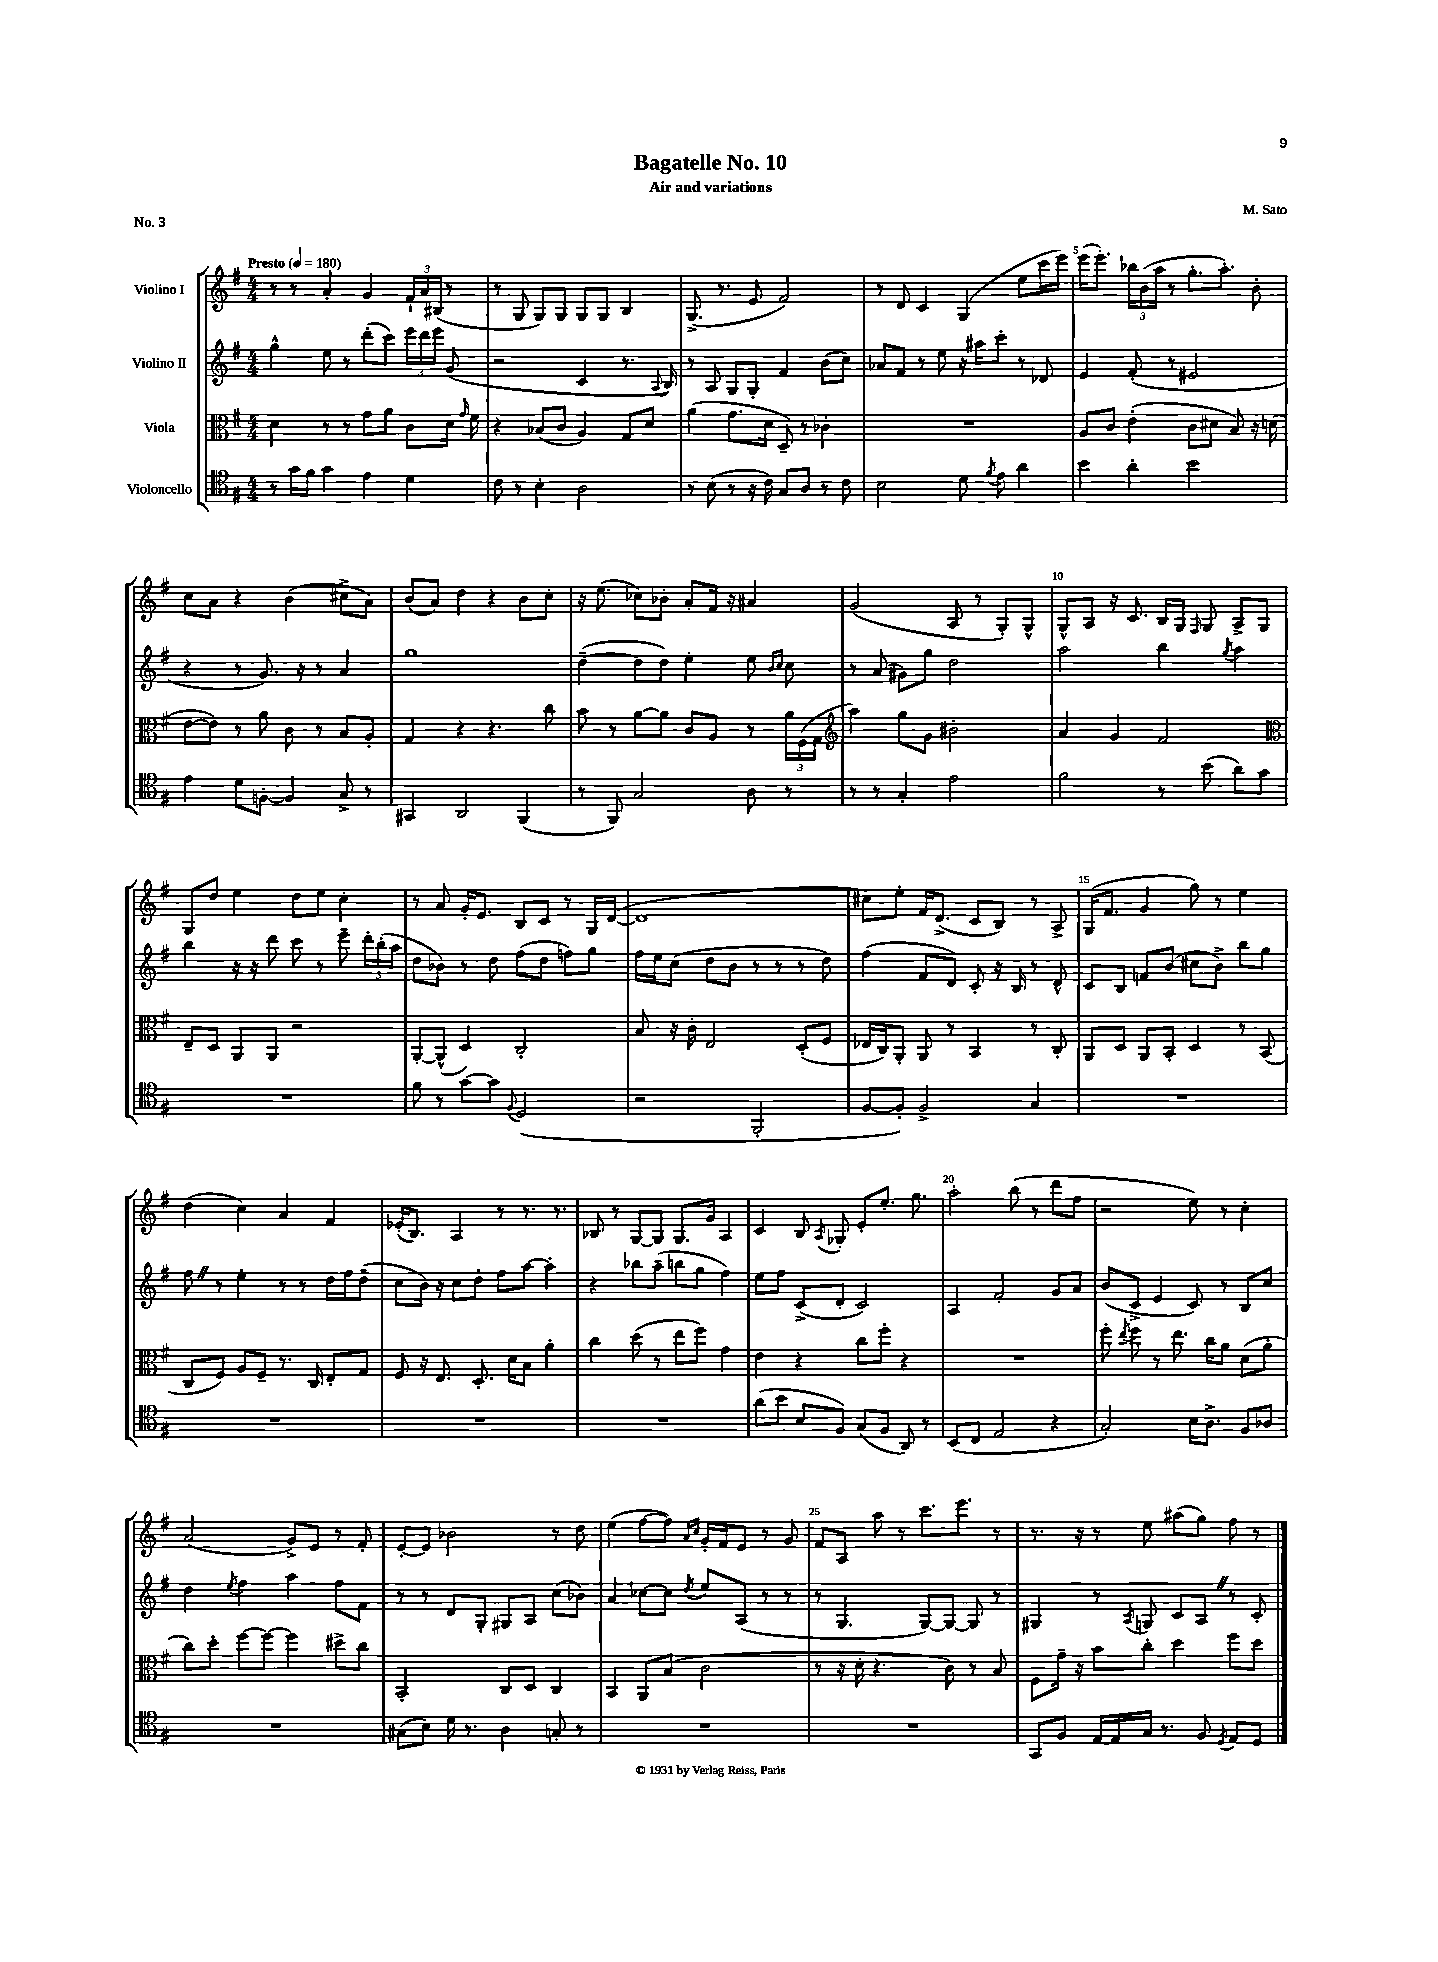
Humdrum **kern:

**kern	**kern	**kern	**kern
*part4	*part3	*part2	*part1
*staff4	*staff3	*staff2	*staff1
*I"Violoncello	*I"Viola	*I"Violino II	*I"Violino I
*clefC4	*clefC3	*clefG2	*clefG2
*k[f#]	*k[f#]	*k[f#]	*k[f#]
*M4/4	*M4/4	*M4/4	*M4/4
*MM180	*MM180	*MM180	*MM180
=1	=1	=1	=1
!	!	!	!LO:TX:a:B:t=Presto
8r	4d\	4gg^^\	8r
16g\LL	.	.	8r
16f#\JJ	.	.	.
4g\	8r	8ee\	4a'/
.	8r	8r	.
4e\	8g\L	(8ddd'\L	4g/
.	8a\J	8ccc\J)	.
4d\	8c\L	24eee\LL	24f#`/LL
.	.	24ddd\	24a/
.	.	24eee\JJ	(24B#X/JJ
.	16d\Jk	(8g/	8r
.	16qqg/	.	.
.	16f#\	.	.
=2	=2	=2	=2
8c\	4r	2r	8r
8r	.	.	8G/
4B'\	(8B-X/L	.	8G/L)
.	8c/J	.	8G/J
2A\	4A/)	4c/	8G/L
.	.	.	8G/J
.	8G/L	8.r	4B/
.	8d/J	.	.
.	.	8qqA/	.
.	.	16B/)	.
=3	=3	=3	=3
8r	(4a\	8r	(8.G^/
(8B\	.	8A/	.
.	.	.	8.r
8r	8.g\L	8G/L	.
16r	.	8G'/J	8e/
16c\)	16d\Jk	.	.
8G/L	8D~/)	4f#/	2f#/)
8A/J	8r	.	.
8r	4c-X'\	(8b\L	.
8c\	.	8cc\J)	.
=4	=4	=4	=4
2B\	1r	8a-X/L	8r
.	.	8f#/J	8d/
.	.	8r	4c/
.	.	8ee\	.
8d\	.	16r	(4G/
.	.	16aa#X\KL	.
8qf#/	.	.	.
8e\	.	8ccc'\J	.
4a\	.	8r	8ee\L
.	.	8d-X/	16ccc\L
.	.	.	16eee\JJ)
=5	=5	=5	=5
4b\	8A/L	4e/	(16eee\KL
.	.	.	8.eee'\J)
.	8c/J	.	.
4a'\	(4e'\	(8f#'/	24bb-X\LL
.	.	.	(24b\
.	.	.	24aa\JJ
.	.	8r	8r
2b\	8c\L	2e#X/	8.gg'\L
.	8d#X\J	.	.
.	.	.	8.aa'\J)
.	8B/)	.	.
.	16r	.	8b'\
.	(16dn\	.	.
!!LO:LB:g=z
=6	=6	=6	=6
4e\	[8e\L	4r	8cc\L
.	8e\J])	.	8a\J
8d\L	8r	8r	4r
[8Fn'\J	8a\	8.g/)	.
4F/]	8c\	.	(4b\
.	.	16r	.
.	8r	8r	.
8G^/	8B/L	4a/	8cc#X^\L
8r	8A'/J	.	8a\J)
=7	=7	=7	=7
4GG#X/	4G/	1gg	(8b/L
.	.	.	8a/J)
2AA/	4r	.	4dd\
.	4.r	.	4r
(4FF#/	.	.	8b\L
.	8cc\	.	8cc'\J
=8	=8	=8	=8
8r	8b\	([4dd~\	16r
.	.	.	(8.ee\
8FF#/)	8r	.	.
2G/	[8a\L	8dd\L]	8cc-X\L)
.	8a\J]	8dd\J)	8b-X'\J
.	8c/L	4ee'\	8a'/L
.	8A/J	.	16f#/Jk
.	.	.	16r
8A\	8r	8ee\	4a#X/
.	.	16qqb/LL	.
.	.	16qqcc/JJ	.
8r	24a\LL	8cc\	.
.	(24F#\	.	.
.	24G\JJ	.	.
=9	=9	=9	=9
*	*clefG2	*	*
8r	4aa\)	8r	(2g/
8r	.	(8a/	.
4G'/	8gg\L	8g#X\L)	.
.	8g\J	8gg\J	.
2e\	2b#X'\	2dd\	8A/
.	.	.	8r
.	.	.	8G'/L)
.	.	.	8G^^/J
=10	=10	=10	=10
2f#\	4a/	2aa\	8G^^/L
.	.	.	8A/J
.	4g/	.	16r
.	.	.	8.c/
8r	2f#/	4bb\	16B/LL
.	.	.	16G/JJ
.	.	.	16qqF#/
(8b\	.	.	8G/
.	.	8qgg/	.
8a\L)	.	4aa\	8A^/L
8g\J	.	.	8G/J
!!LO:LB:g=z
=11	=11	=11	=11
*	*clefC3	*	*
1r	8E~/L	4bb\	8G/L
.	8D/J	.	8dd/J
.	8AA/L	16r	4ee\
.	.	16r	.
.	8AA/J	8ddd\	.
.	2r	8ccc\	8dd\L
.	.	8r	8ee\J
.	.	8eee~\	4cc'\
.	.	24ddd'\LL	.
.	.	(24bb'\	.
.	.	24aa\JJ	.
=12	=12	=12	=12
8f#\	[8AA'/L	8dd\L	8r
8r	(8AA^^/J]	8b-X\J)	8a/
[8g\L	4D/)	8r	16g'/KL
.	.	.	8.e/J
8g\J]	.	8dd\	.
8qqF#/	.	.	.
(2D/	2C'/	(8ff#\L	8B/L
.	.	8dd\J	8c/J
.	.	8ffn\L)	8r
.	.	8gg\J	16G/LL
.	.	.	([16d/JJ
=13	=13	=13	=13
2r	8B/	16ff#\LL	1d]
.	.	16ee\J	.
.	16r	(8cc\J	.
.	16c'\	.	.
.	2E/	8dd\L	.
.	.	8b\J	.
2FF#'/	.	8r	.
.	.	8r	.
.	(8D'/L	8r	.
.	8F#/J	8dd\)	.
=14	=14	=14	=14
[8F#/L	16E-X/LL	(4ff#\	8cc#X\L)
.	16C/J)	.	.
8F#'/J])	8AA'/J	.	8ee'\J
2F#^/	8AA/	8f#/L	16f#/KL
.	.	.	(8.d^/J
.	8r	8d/J)	.
.	4BB/	8c'/	8c/L
.	.	16r	8B/J)
.	.	16B/	.
4G/	8r	8r	8r
.	8C'/	8d^^/	8A^/
=15	=15	=15	=15
1r	8AA/L	8c/L	(16G/KL
.	.	.	8.f#/J
.	8D/J	8B/J	.
.	8AA/L	8fn/L	4g/
.	8BB'/J	(8b/J	.
.	4D/	8cc#X\L	8gg\)
.	.	8b^\J)	8r
.	8r	8bb\L	4ee\
.	(8BB/	8gg\J	.
!!LO:LB:g=z
=16	=16	=16	=16
1r	8C/L	8ff#Z\	(4dd\
.	8F#/J)	8r	.
.	8A/L	4ee'\	4cc\)
.	8F#~/J	.	.
.	8.r	8r	4a/
.	.	8r	.
.	16C/	.	.
.	8E'/L	16dd\LL	4f#/
.	.	16ff#\J	.
.	8G/J	(8dd~\J	.
=17	=17	=17	=17
1r	8F#/	8cc\L	(16e-X'/KL
.	.	.	8.B/J)
.	16r	16b\Jk)	.
.	8.E/	16r	.
.	.	8cc\L	4A/
.	8.D'/	8dd'\J	.
.	.	8ff#\L	8r
.	16d\KL	.	.
.	8B\J	[8aa\J	8.r
.	4a'\	4aa'\]	.
.	.	.	8.r
=18	=18	=18	=18
1r	4cc\	4r	8B-X/
.	.	.	8r
.	(8dd\	8bb-X\L	[8G/L
.	8r	(8aa~\J	8G/J]
.	8ee\L	8bbn\L	8.G/L
.	8ff#\J)	8gg\J	.
.	.	.	16g/Jk
.	4g\	4ff#\)	4A/
=19	=19	=19	=19
(8a\L	4e\	8ee\L	4c/
8b\J	.	8ff#\J	.
8B/L	4r	(8c^/L	8B/
.	.	.	8qA/
8F#/J)	.	8d'/J	8G-X'/
(8G/L	8cc\L	2c/)	8e'/L
8F#/J	8ff#'\J	.	8.ee'/J
8AA/)	4r	.	.
.	.	.	8.gg\
8r	.	.	.
=20	=20	=20	=20
(8BB/L	1r	4A/	2aa'\
8C/J	.	.	.
2E/	.	2f#'/	.
.	.	.	(8bb\
.	.	.	8r
4r	.	8g/L	8ddd\L
.	.	8a/J	8ff#\J
=21	=21	=21	=21
2G'/)	8ff#'\	(8b/L	2r
.	8qee/	.	.
.	8ff#\	8c^/J	.
.	8r	4e/	.
.	8.ee\	.	.
16B\KL	.	8c/)	8ee\)
8.A^\J	16cc\KL	.	.
.	8a\J	8r	8r
8F#/L	(8d\L	8B/L	4cc'\
8A-X/J	8a'\J	8cc/J	.
!!LO:LB:g=z
=22	=22	=22	=22
1r	8cc\L)	4dd\	(2a/
.	8dd'\J	.	.
.	.	8qee/	.
.	[8ff#\L	4ff#\	.
.	8ff#\J_	.	.
.	4ff#\]	4aa\	8g^/L)
.	.	.	8e/J
.	8dd#X^\L	8ff#\L	8r
.	8cc\J	8f#\J	8f#'/
=23	=23	=23	=23
(8G#X\L	2BB'/	8r	[8e'/L
8B\J)	.	8r	8e/J]
16d\	.	8d/L	2b-X\
8.r	.	.	.
.	.	8G'/J	.
4A\	8C/L	8G#X/L	.
.	8D/J	8A/J	.
8Gn'/	4C/	(8cc\L	8r
8r	.	8b-X\J)	8dd\
=24	=24	=24	=24
1r	4BB/	4a/	(4ee\
.	8AA/L	[8cc-X\L	[8ff#\L
.	(8B/J	8cc-\J]	8ff#\J])
.	.	.	16qqa/LL
.	.	8qdd/	16qqcc/JJ
.	2c\	8ee/L	16g'/LL
.	.	.	16f#/J
.	.	(8A/J	8e/J
.	.	8r	8r
.	.	8r	8g/
=25	=25	=25	=25
1r	8r	8r	8f#/L
.	16r	4.G/	8A/J
.	16d'\	.	.
.	4.r	.	8aa\
.	.	.	8r
.	.	[8G/L)	8.ccc\L
.	8c\)	8G/J_	.
.	.	.	8.eee\J
.	8r	8G/]	.
.	8B/	8r	8r
=26	=26	=26	=26
8GG/L	8F#\L	4G#X/	8.r
8F#/J	16g~\Jk	.	.
.	16r	.	16r
[16E/LL	8b\L	8r	8r
16E/]	.	.	.
.	.	8qA/	.
16G/JJ	8cc'\J	8Gn/	8ee\
8.r	.	.	.
.	4dd\	8c/L	(8aa#X\L
8F#/	.	8AZ/J	8gg\J)
8qD/	.	.	.
8E/L	8ff#\L	8r	8ff#\
8D/J	8dd\J	8c'/	8r
==	==	==	==
*-	*-	*-	*-
